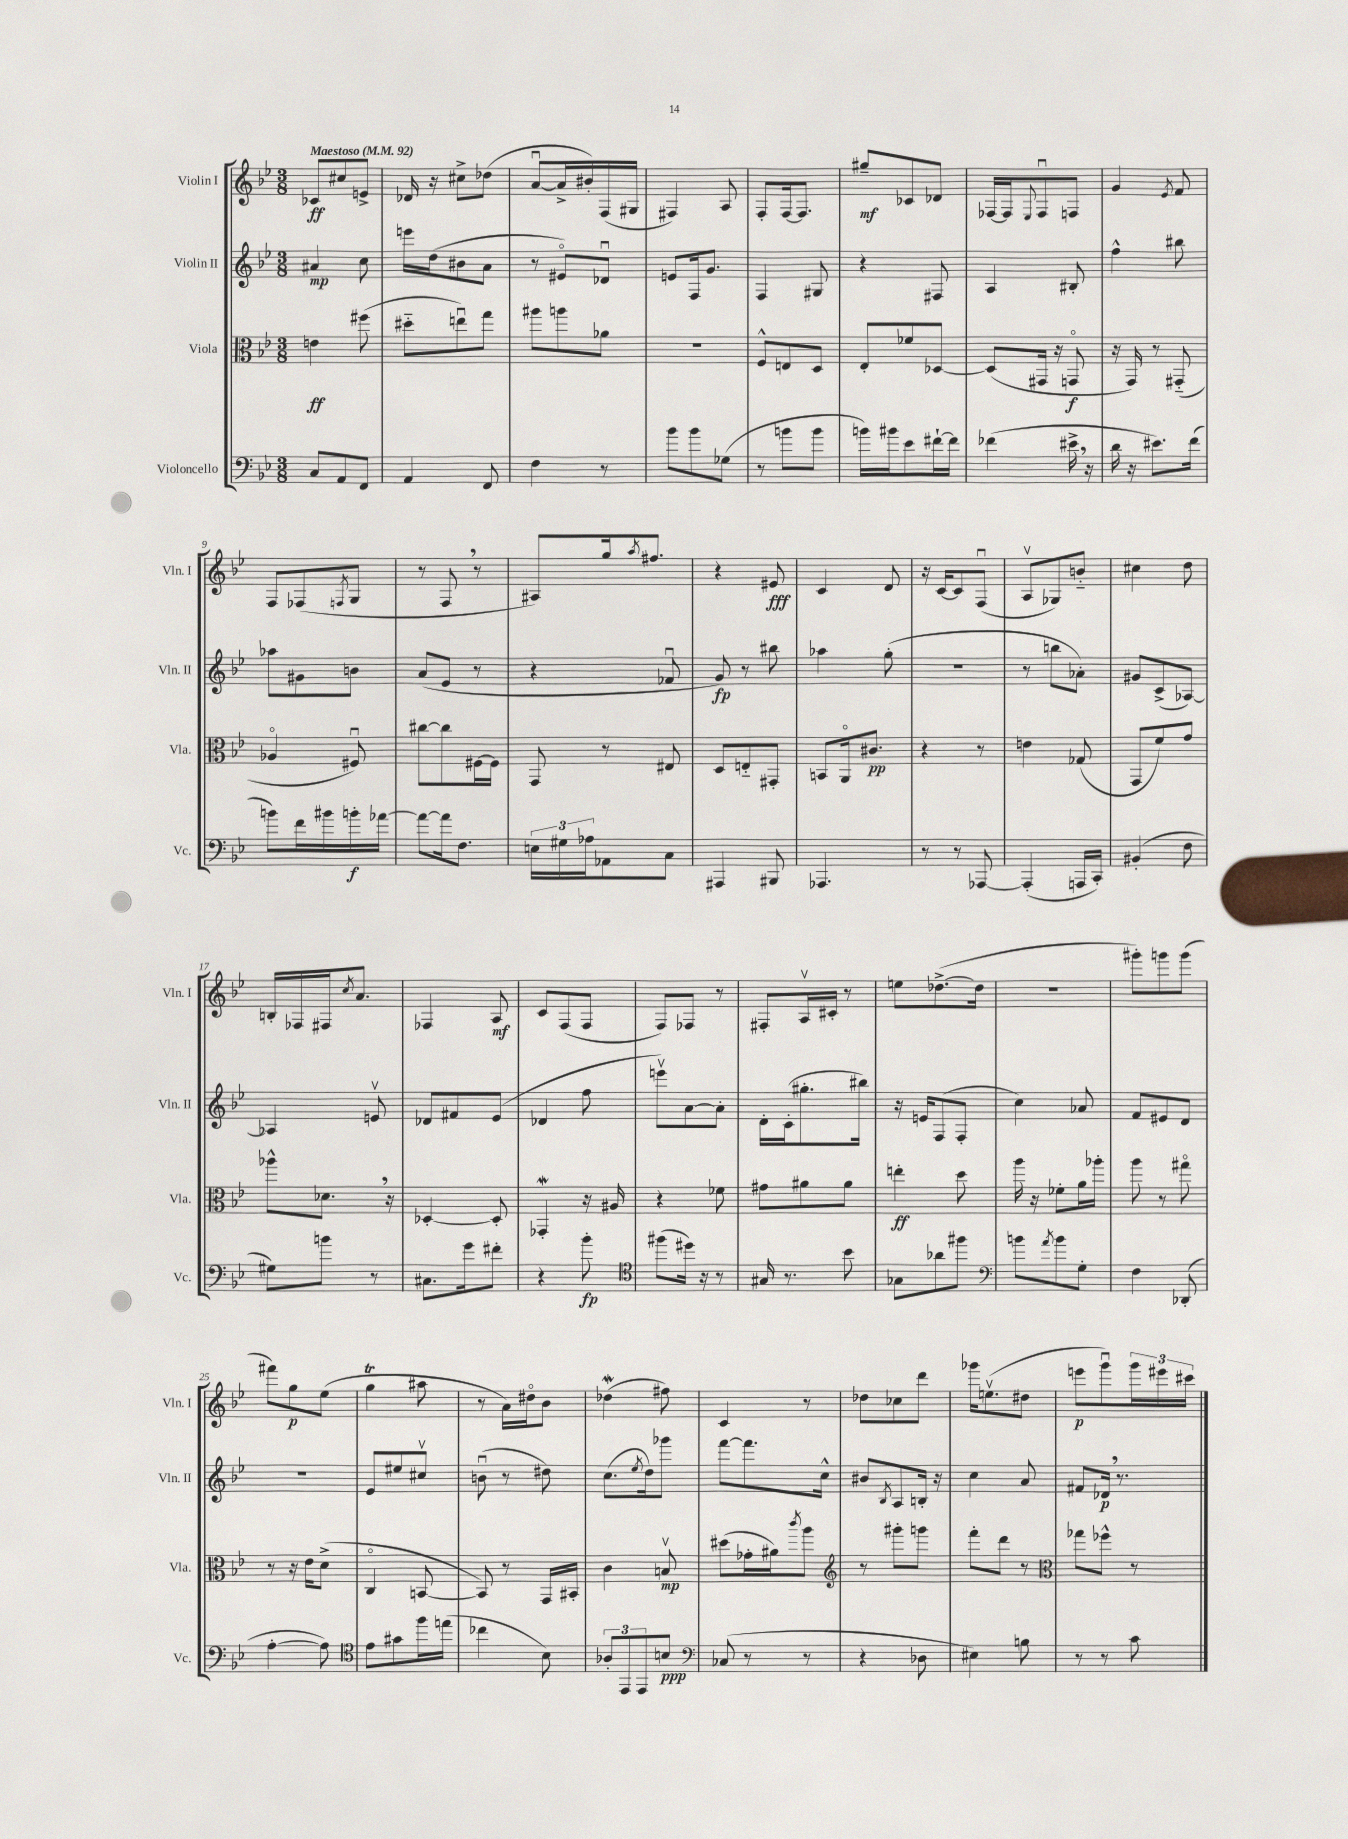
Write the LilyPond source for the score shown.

<<
\new StaffGroup <<
\new Staff = "s0" \with { instrumentName = "Violin I" shortInstrumentName = "Vln. I" } {
    \clef treble \key bes \major \numericTimeSignature \time 3/8 \tempo "Maestoso" 4 = 92
    ces'8\ff cis''8 e'8-> |
    des'16 r16 cis''8-> des''8( |
    a'8~\downbow a'16-> bis'16-.) f16( gis16 |
    fis4) a8 |
    f8-. f16~ f8. |
    gis''8--\mf ces'8 des'8 |
    fes16~ fes16 \appoggiatura { ees8 } fes8\downbow f8 |
    g'4 \acciaccatura { ees'8 } f'8 |
    f8 fes8( \acciaccatura { f8 } g8 |
    r8 f8 \breathe r8 |
    ais8) g''16 \acciaccatura { a''8 } fis''8. |
    r4 eis'8\fff |
    c'4 d'8 |
    r16 c'16~ c'8 f8\downbow( |
    a8\upbow ges8) b'8-_ |
    cis''4 d''8 |
    b16-. fes16 fis16 \acciaccatura { c''8 } a'8. |
    fes4 a8\mf |
    c'8 f8( f8 |
    f8) fes8 r8 |
    fis8-. a16\upbow cis'16-. r8 |
    e''8 des''8.~->( des''16 |
    R4. |
    gis'''8-.) g'''8 g'''8( |
    fis'''8) g''8\p ees''8( |
    g''4\trill ais''8 |
    r8 a'16) dis''16\flageolet bes'8 |
    des''4\mordent( fis''8) |
    c'4 r8 |
    des''8 ces''8 d'''8 |
    ges'''16 e''8.\upbow( dis''8 |
    e'''8\p g'''8\downbow) \tuplet 3/2 { g'''16 eis'''16 cis'''16 } \bar "|." |
}
\new Staff = "s1" \with { instrumentName = "Violin II" shortInstrumentName = "Vln. II" } {
    \clef treble \key bes \major \numericTimeSignature \time 3/8
    ais'4\mp c''8 |
    e'''16 d''16( bis'8 a'8 |
    r8 eis'8\flageolet) des'8\downbow |
    e'8 f16 g'8. |
    f4 gis8 |
    r4 fis8 |
    a4 bis8-. |
    f''4-^ bis''8 |
    aes''8 gis'8 b'8 |
    a'8( ees'8 r8 |
    r4 fes'8\downbow |
    g'8\fp) r8 bis''8 |
    aes''4 g''8-.( |
    R4. |
    r8 b''8 aes'8-.) |
    gis'8 c'8->( aes8~) |
    aes4 e'8\upbow |
    des'8 fis'8 ees'8( |
    des'4 f''8 |
    e'''8\upbow) a'8~ a'8-. |
    d'16-. c'16-.( gis''8.-. bis''16) |
    r16 e'16 f8( f8-. |
    c''4) aes'8 |
    f'8 eis'8 d'8 |
    R4. |
    ees'8 eis''8 cis''8\upbow |
    b'8\downbow( r8 dis''8) |
    c''8.( \acciaccatura { ees''8 } d''16) ges'''8 |
    f'''8~ f'''8. c''16-^ |
    bis'8 \acciaccatura { bes8 } a8 b16-. r16 |
    c''4 a'8 |
    fis'8 des'16\p \breathe r8. \bar "|." |
}
\new Staff = "s2" \with { instrumentName = "Viola" shortInstrumentName = "Vla." } {
    \clef alto \key bes \major \numericTimeSignature \time 3/8
    e'4\ff fis''8( |
    dis''8-_ e''8\downbow) g''8 |
    ais''8 a''8 aes'8 |
    R4. |
    f8-^ e8 d8 |
    ees8-. fes'8 des8~ |
    des8( gis,16 r16 g,8\flageolet\f |
    r16 g,16) r8 gis,8-_( |
    aes4\flageolet fis8\downbow) |
    cis''8~ cis''8 fis16~ fis16 |
    g,8 r8 eis8 |
    d8 e8-_ gis,8-. |
    b,8 a,16\flageolet cis'8.\pp |
    r4 r8 |
    e'4 ges8( |
    g,8 f'8) g'8 |
    aes''8-^ des'8. \breathe r16 |
    des4~-. des8-. |
    ges,4-.\mordent r16 ais16 |
    r4 fes'8 |
    gis'8 ais'8 ais'8 |
    e''4-.\ff d''8 |
    a''16 r16 fes'8-. a'16 aes''16-. |
    a''8 r8 gis''8\flageolet |
    r8 r16 ees'16 d'8->( |
    c4\flageolet b,8~ |
    b,8) r8 g,16 bis,16-. |
    c'4 b8\upbow\mp |
    dis''8( ges'16-. ais'16) \acciaccatura { c'''8 } a''8 |
    \clef treble r8 gis'''8-. g'''8 |
    f'''8-. d'''8 r8 |
    \clef alto ges''8 fes''8-^ r8 \bar "|." |
}
\new Staff = "s3" \with { instrumentName = "Violoncello" shortInstrumentName = "Vc." } {
    \clef bass \key bes \major \numericTimeSignature \time 3/8
    c8 a,8 f,8 |
    a,4 f,8 |
    f4 r8 |
    bes'8 bes'8 ges8( |
    r8 b'8 b'8 |
    b'16) bis'16 ees'8 fis'16~-! fis'16 |
    fes'4( eis'16-> \breathe r16 |
    d'16 r16 eis'8.) f'16( |
    b'8) f'16 bis'16 b'16-.\f aes'16~ |
    aes'8~ aes'16 f8. |
    \tuplet 3/2 { e16 gis16 aes16 } aes,8 c8 |
    ais,,4 bis,,8 |
    aes,,4. |
    r8 r8 aes,,8~ |
    aes,,4-.( a,,16 c,16-.) |
    bis,4-.( f8 |
    gis8) b'8 r8 |
    cis8. g'16 fis'8-. |
    r4 bes'8-.\fp |
    \clef tenor fis''8( dis''16) r16 r8 |
    gis16 r8. bes'8 |
    ges8 aes'8 fis''8 |
    \clef bass b'8 \acciaccatura { a'8 } b'8 g8-. |
    f4 des,8-.( |
    a4~-. a8) |
    \clef tenor ees'8 gis'8 f''16 e''16( |
    ces''4 bes8) |
    \tuplet 3/2 { aes8-. ees,8 ees,8 } b8\ppp |
    \clef bass ces8( r8 r8 |
    r4 des8 |
    eis4) b8 |
    r8 r8 c'8 \bar "|." |
}
>>
>>
